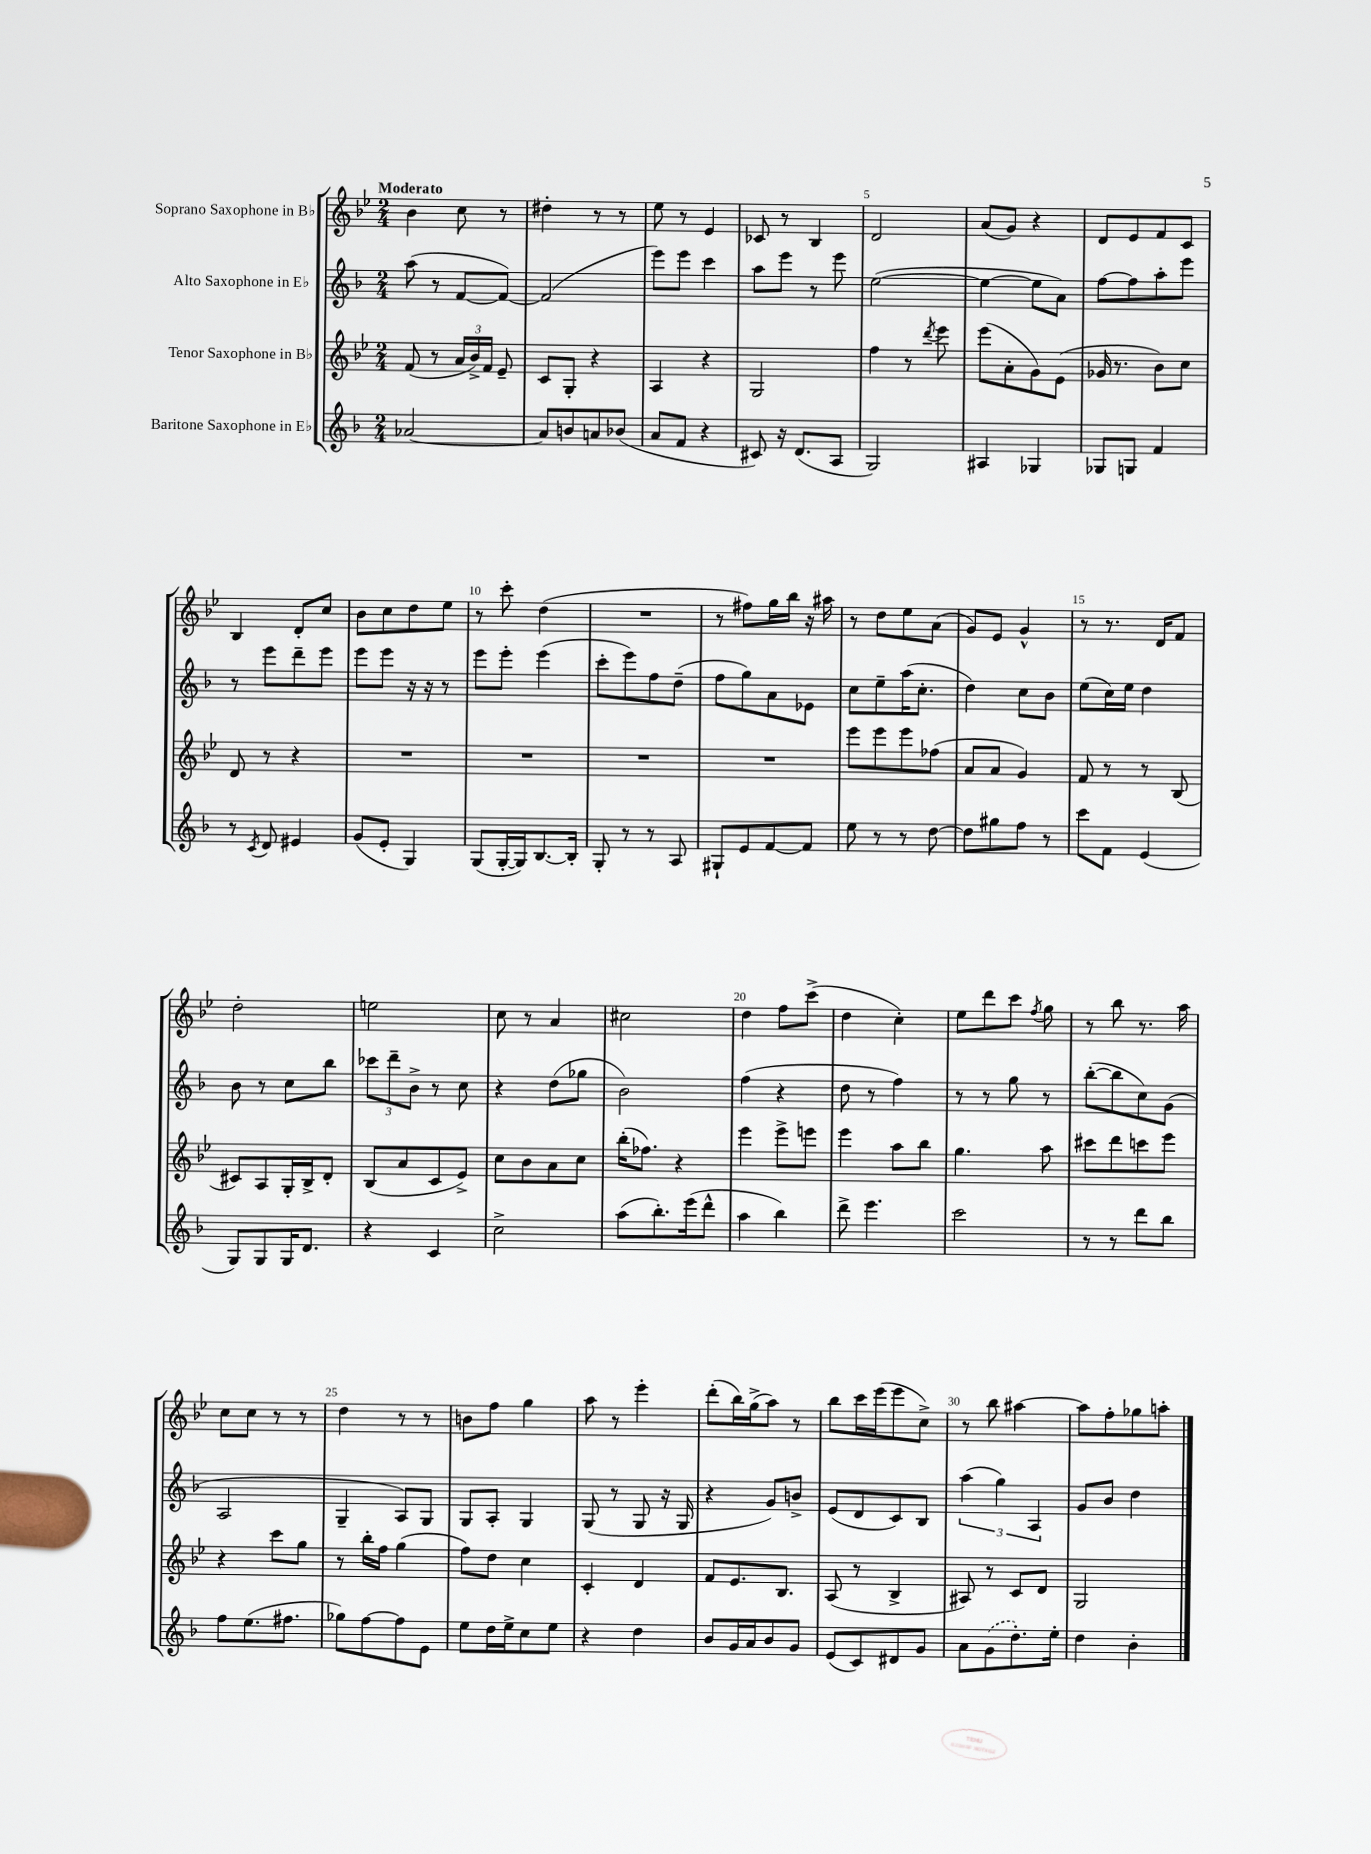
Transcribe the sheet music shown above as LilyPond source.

<<
\new StaffGroup <<
\new Staff = "s0" \with { instrumentName = "Soprano Saxophone in Bb" } {
    \clef treble \key bes \major \numericTimeSignature \time 2/4 \tempo "Moderato"
    \autoBeamOff bes'4 c''8 r8 |
    dis''4-. r8 r8 |
    ees''8 r8 ees'4 |
    ces'8 r8 bes4 |
    d'2 |
    a'8[( g'8]) r4 |
    d'8[ ees'8 f'8 c'8] |
    bes4 d'8[-. c''8] |
    bes'8[ c''8 d''8 ees''8] |
    r8 c'''8-. d''4( |
    R2 |
    r8 fis''8[) g''16 bes''16] r16 ais''16 |
    r8 d''8[ ees''8 a'8]( |
    g'8[) ees'8] g'4-^ |
    r8 r8. d'16[ f'8] |
    d''2-. |
    e''2 |
    c''8 r8 a'4 |
    cis''2 |
    d''4 f''8[ c'''8]->( |
    d''4 c''4-.) |
    ees''8[ d'''8 c'''8] \acciaccatura { f''8 } g''8 |
    r8 bes''8 r8. a''16 |
    c''8[ c''8] r8 r8 |
    d''4 r8 r8 |
    b'8[ f''8] g''4 |
    a''8 r8 ees'''4-. |
    d'''8[-.( bes''16) g''16->( a''8]) r8 |
    bes''8[ c'''16 ees'''16( ees'''8 c''8]->) |
    r8 bes''8 ais''4~ |
    ais''8[ f''8-. ges''8 a''8]-. \bar "|." |
}
\new Staff = "s1" \with { instrumentName = "Alto Saxophone in Eb" } {
    \clef treble \key f \major \numericTimeSignature \time 2/4
    \autoBeamOff a''8( r8 f'8[~ f'8]~) |
    f'2( |
    e'''8[) e'''8] c'''4 |
    a''8[ e'''8] r8 e'''8 |
    e''2~( |
    e''4~ e''8[ a'8]) |
    f''8[~ f''8 a''8-. e'''8] |
    r8 e'''8[ d'''8-- e'''8] |
    e'''8[ e'''8] r16 r16 r8 |
    e'''8[ e'''8]-. e'''4( |
    c'''8[-. e'''8) f''8 d''8]--( |
    f''8[ g''8) a'8 ees'8] |
    c''8[ e''8-- a''16( c''8.]-. |
    d''4) c''8[ bes'8] |
    e''8[( c''16) e''16] d''4 |
    bes'8 r8 c''8[ bes''8] |
    \tuplet 3/2 { ces'''8[ d'''8-- bes'8]-> } r8 c''8 |
    r4 d''8[( ges''8] |
    bes'2) |
    f''4( r4 |
    d''8 r8 f''4) |
    r8 r8 g''8 r8 |
    bes''8[~-.( bes''8 c''8) g'8]( |
    a2 |
    g4-- a8[) g8] |
    g8[ a8]-. g4 |
    g8( r8 g8 r16 g16 |
    r4 g'8[) b'8]-> |
    e'8[( d'8 c'8) bes8] |
    \tuplet 3/2 { a''4( g''4) a4 } |
    g'8[ bes'8] d''4 \bar "|." |
}
\new Staff = "s2" \with { instrumentName = "Tenor Saxophone in Bb" } {
    \clef treble \key bes \major \numericTimeSignature \time 2/4
    \autoBeamOff f'8( r8 \tuplet 3/2 { a'16[ bes'16->) f'16] } ees'8-- |
    c'8[ g8]-. r4 |
    a4 r4 |
    g2 |
    f''4 r8 \acciaccatura { d'''8 } ees'''8 |
    ees'''8[( a'8-. g'8) ees'8]( |
    ges'16 r8. bes'8[) c''8] |
    d'8 r8 r4 |
    R2 |
    R2 |
    R2 |
    R2 |
    ees'''8[ ees'''8 ees'''8 fes''8]( |
    a'8[ a'8] g'4) |
    f'8 r8 r8 bes8( |
    cis'8[) a8 g16-. bes16-> d'8]-. |
    bes8[( a'8 c'8 ees'8]->) |
    c''8[ bes'8 a'8 c''8] |
    bes''16[-.( fes''8.]) r4 |
    ees'''4 ees'''8[-> e'''8] |
    ees'''4 a''8[ bes''8] |
    g''4. a''8 |
    cis'''8[ d'''8 c'''8 ees'''8] |
    r4 c'''8[ g''8] |
    r8 bes''16[-. f''16] g''4( |
    f''8[) d''8] c''4 |
    c'4-. d'4 |
    f'8[ ees'8. bes8.] |
    a8( r8 bes4-> |
    ais8) r8 c'8[ d'8] |
    g2 \bar "|." |
}
\new Staff = "s3" \with { instrumentName = "Baritone Saxophone in Eb" } {
    \clef treble \key f \major \numericTimeSignature \time 2/4
    \autoBeamOff aes'2~ |
    aes'8[ b'8 a'8 bes'8]( |
    a'8[ f'8] r4 |
    cis'8) r16 d'8.[( a8] |
    g2) |
    ais4 ges4 |
    ges8[ g8] f'4 |
    r8 \acciaccatura { c'8 } d'8 eis'4 |
    g'8[( e'8]-. g4) |
    g8[( g16~-. g16) bes8.~ bes16]-. |
    g8-. r8 r8 a8 |
    gis8[-! e'8 f'8~ f'8] |
    e''8 r8 r8 d''8~ |
    d''8[ gis''8 f''8] r8 |
    c'''8[ f'8] e'4( |
    g8[) g8 g16 d'8.] |
    r4 c'4 |
    c''2-> |
    a''8[( bes''8.-.) e'''16( d'''8]-^ |
    a''4 bes''4) |
    d'''8-> e'''4. |
    c'''2 |
    r8 r8 d'''8[ bes''8] |
    f''8[ e''8.( fis''8.] |
    ges''8[) f''8~ f''8 e'8] |
    e''8[ d''16 e''16-> c''8 e''8] |
    r4 d''4 |
    bes'8[ g'16 a'16 bes'8 g'8] |
    e'8[( c'8) dis'8 g'8] |
    a'8[ \once \slurDashed g'8( d''8.-.) e''16]-. |
    d''4 bes'4-. \bar "|." |
}
>>
>>
\layout { \context { \Score \override BarNumber.break-visibility = ##(#f #t #t) barNumberVisibility = #(every-nth-bar-number-visible 5) } }
